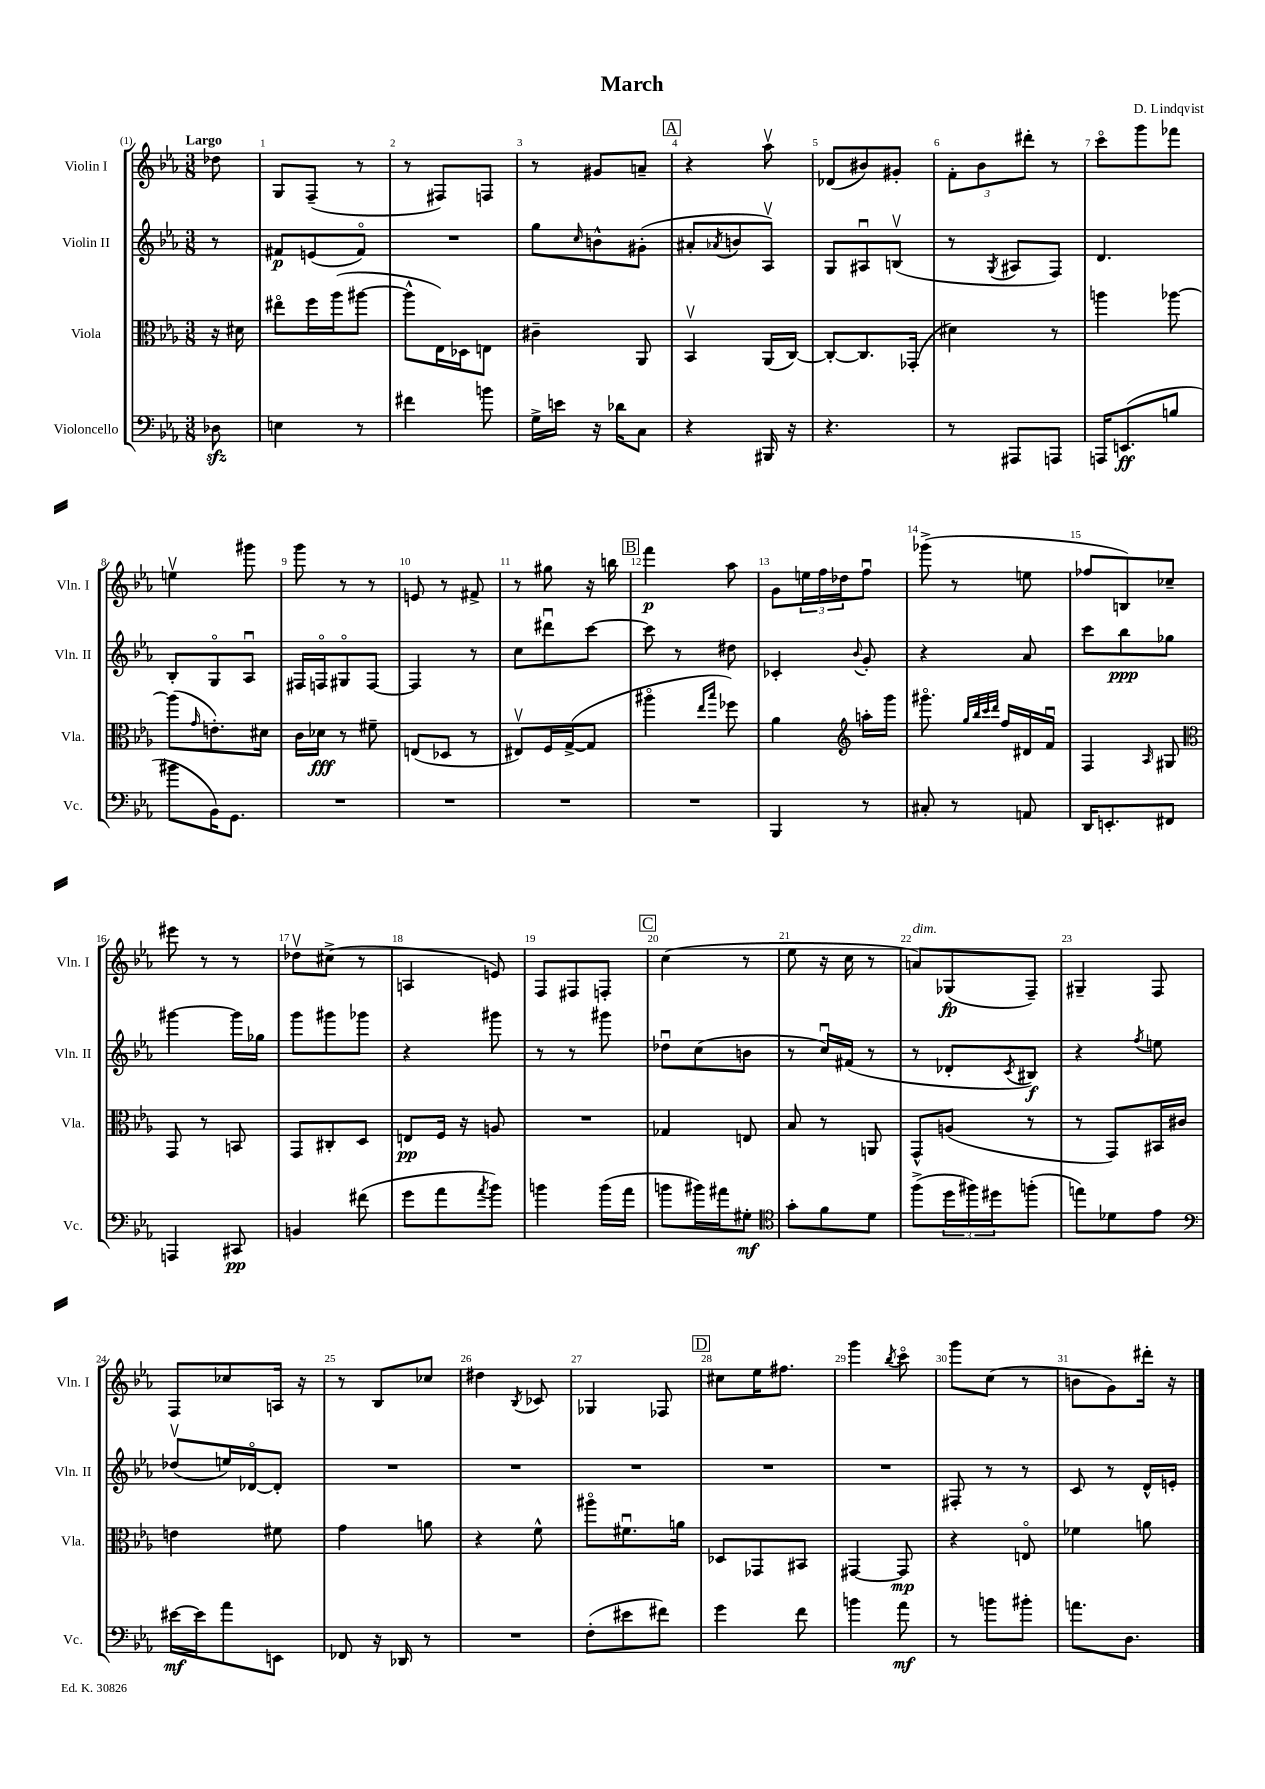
\header { title = "March" composer = "D. Lindqvist" }
<<
\new StaffGroup <<
\new Staff = "s0" \with { instrumentName = "Violin I" shortInstrumentName = "Vln. I" } {
    \clef treble \key ees \major \numericTimeSignature \time 3/8 \partial 8 \tempo "Largo"
    des''8 |
    g8 f8--( r8 |
    r8 fis8) f8 |
    r8 gis'8 a'8-- |
    \mark \markup { \box "A" } r4 aes''8\upbow |
    des'8( bis'8) gis'8-. |
    \tuplet 3/2 { f'8-. bes'8 dis'''8-. } r8 |
    c'''8\flageolet g'''8 fes'''8 |
    e''4\upbow gis'''8 |
    g'''8 r8 r8 |
    e'8 r8 fis'8-> |
    r8 gis''8 r16 b''16 |
    \mark \markup { \box "B" } f'''4\p aes''8 |
    g'8 \tuplet 3/2 { e''16 f''16 des''16 } f''8\downbow |
    ges'''8->( r8 e''8 |
    fes''8 b8) ces''8-- |
    eis'''8 r8 r8 |
    des''8\upbow cis''8->( r8 |
    a4 e'8) |
    f8 fis8 f8-. |
    \mark \markup { \box "C" } c''4( r8 |
    ees''8 r16 c''16 r8 |
    a'8^\markup { \italic "dim." }) ges8\fp( f8--) |
    gis4-- f8 |
    f8 ces''8 a16 r16 |
    r8 bes8 ces''8 |
    dis''4 \acciaccatura { bes8 } ces'8 |
    ges4 fes8 |
    \mark \markup { \box "D" } cis''8 ees''16 fis''8. |
    g'''4 \acciaccatura { bes''8 } c'''8\flageolet |
    g'''8 c''8( r8 |
    b'8 g'8) dis'''16-. r16 \bar "|." |
}
\new Staff = "s1" \with { instrumentName = "Violin II" shortInstrumentName = "Vln. II" } {
    \clef treble \key ees \major \numericTimeSignature \time 3/8 \partial 8
    r8 |
    fis'8\p e'8( fis'8\flageolet) |
    R4. |
    g''8 \grace { c''16 } b'8-^ gis'8-.( |
    \mark \markup { \box "A" } ais'8-. \acciaccatura { aes'8 } b'8 aes8\upbow) |
    g8 ais8\downbow b8\upbow( |
    r8 \acciaccatura { g8 } ais8 f8) |
    d'4. |
    bes8-. g8\flageolet aes8\downbow |
    fis16 f16\flageolet gis8\flageolet f8~ |
    f4 r8 |
    c''8 dis'''8\downbow c'''8~ |
    \mark \markup { \box "B" } c'''8 r8 dis''8 |
    ces'4-. \appoggiatura { bes'8 } g'8-. |
    r4 aes'8 |
    c'''8 bes''8\ppp ges''8 |
    gis'''4~ gis'''16 ges''16 |
    g'''8 gis'''8 ges'''8 |
    r4 gis'''8 |
    r8 r8 gis'''8 |
    \mark \markup { \box "C" } des''8\downbow c''8( b'8 |
    r8 c''16\downbow) fis'16( r8 |
    r8 des'8-. \acciaccatura { c'8 } bis8\f) |
    r4 \acciaccatura { f''8 } e''8 |
    des''8\upbow( e''16) des'16~\flageolet des'8-. |
    R4. |
    R4. |
    R4. |
    \mark \markup { \box "D" } R4. |
    R4. |
    fis8-. r8 r8 |
    c'8 r8 d'16-^ e'16-. \bar "|." |
}
\new Staff = "s2" \with { instrumentName = "Viola" shortInstrumentName = "Vla." } {
    \clef alto \key ees \major \numericTimeSignature \time 3/8 \partial 8
    r16 dis'16 |
    eis''8\flageolet f''16 aes''16( ais''8~ |
    ais''8-^ ees16) des16 e8 |
    cis'4-- aes,8 |
    \mark \markup { \box "A" } bes,4\upbow aes,16( c16~) |
    c8~-. c8. ges,16-.( |
    dis'4) r8 |
    a''4 aes''8~ |
    aes''8( \grace { g'16 } e'8.-.) dis'16 |
    c'16 des'16\fff r8 fis'8-- |
    e8( des8 r8 |
    eis8\upbow) f16 g16~->( g8 |
    \mark \markup { \box "B" } ais''4\flageolet \grace { ees''16 bes''16 } fes''8) |
    aes'4 \clef treble a''16-. g'''16 |
    gis'''8.\flageolet \grace { g''32 bes''32 c'''32 d'''32 } f''16 dis'16 f'16\downbow |
    f4 \grace { aes16 } gis8 |
    \clef alto g,8 r8 b,8 |
    g,8 cis8-. d8 |
    e8\pp f16 r16 a8 |
    R4. |
    \mark \markup { \box "C" } ges4 e8 |
    bes8 r8 a,8 |
    g,8-^ a8( r8 |
    r8 g,8) bis,16 cis'16 |
    e'4 fis'8 |
    g'4 a'8 |
    r4 f'8-^ |
    ais''8\flageolet fis'8.\downbow a'16 |
    \mark \markup { \box "D" } des8 ges,8 bis,8 |
    gis,4~ gis,8\mp |
    r4 e8\flageolet |
    fes'4 a'8 \bar "|." |
}
\new Staff = "s3" \with { instrumentName = "Violoncello" shortInstrumentName = "Vc." } {
    \clef bass \key ees \major \numericTimeSignature \time 3/8 \partial 8
    des8\sfz |
    e4 r8 |
    fis'4 b'8 |
    g16-> e'16 r16 des'16 c8 |
    \mark \markup { \box "A" } r4 bis,,16 r16 |
    r4. |
    r8 ais,,8 a,,8 |
    a,,16 e,8.\ff( b8 |
    bis'8 bes,16) g,8. |
    R4. |
    R4. |
    R4. |
    \mark \markup { \box "B" } R4. |
    bes,,4 r8 |
    cis8-. r8 a,8 |
    d,16 e,8.-. fis,8 |
    a,,4 cis,8\pp |
    b,4 fis'8( |
    g'8 aes'8 \acciaccatura { aes'8 } bes'8) |
    b'4 b'16( aes'16 |
    \mark \markup { \box "C" } b'8 bis'16) ais'16 gis8-.\mf |
    \clef tenor g'8-. f'8 d'8 |
    f''8->( \tuplet 3/2 { d''16 fis''16) dis''16 } f''8-.( |
    e''8) des'8 ees'8 |
    \clef bass eis'16~\mf eis'16 aes'8 e,8 |
    fes,8 r16 des,16 r8 |
    R4. |
    f8-.( eis'8 fis'8) |
    \mark \markup { \box "D" } g'4 f'8 |
    b'4 aes'8\mf |
    r8 b'8 bis'8-. |
    a'8. d8. \bar "|." |
}
>>
>>
\layout { \context { \Score \override BarNumber.break-visibility = ##(#f #t #t) barNumberVisibility = #all-bar-numbers-visible } }
